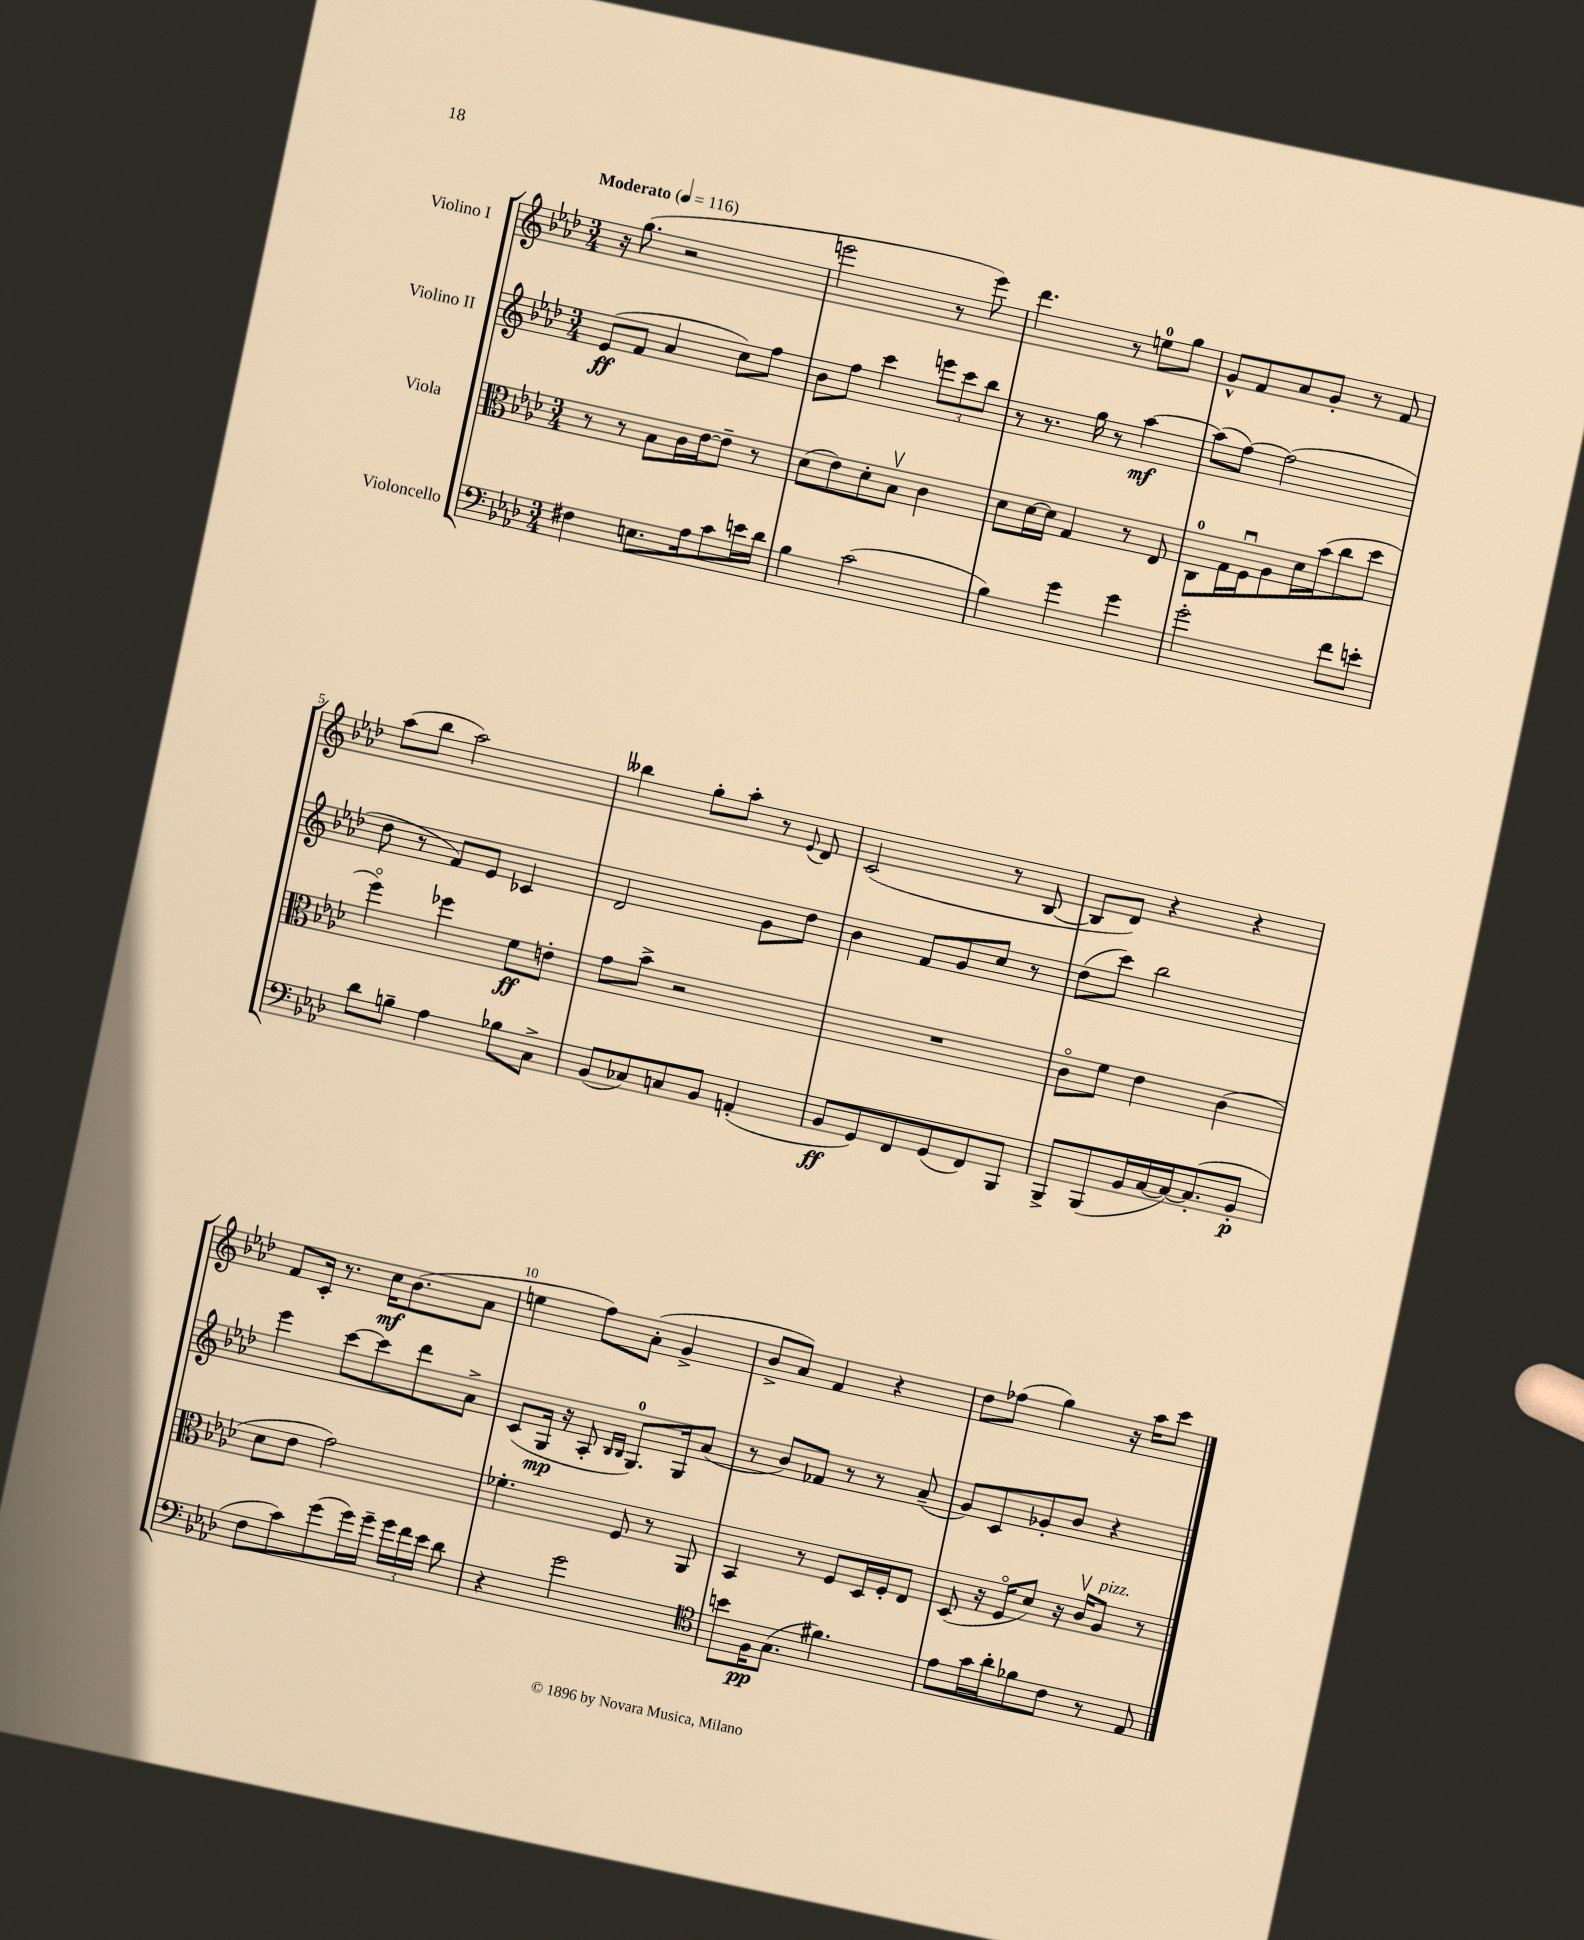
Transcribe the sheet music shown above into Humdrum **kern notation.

**kern	**kern	**kern	**kern
*staff4	*staff3	*staff2	*staff1
*clefF4	*clefC3	*clefG2	*clefG2
*k[b-e-a-d-]	*k[b-e-a-d-]	*k[b-e-a-d-]	*k[b-e-a-d-]
*M3/4	*M3/4	*M3/4	*M3/4
*MM116	*MM116	*MM116	*MM116
4F#\	8r	(8e-/L	16r
.	.	.	(8.gg\
.	8r	8f/J	.
8.E\L	8B-\L	4a-/	2r
.	16c\L	.	.
16A-\k	[16e-\J	.	.
8c\	8e-~\]J	8cc\L)	.
16e\L	8r	8ff\J	.
16d-\JJ	.	.	.
=	=	=	=
4B-\	(8d-\L	8b-\L	2eee\
.	8e-\)	8ff\J	.
(2c\	8d-'\	4ccc\	.
.	8B-v\J	.	.
.	4c\	12eee\L	8r
.	.	12ccc\	.
.	.	.	8eee\)
.	.	12bb-\J	.
=	=	=	=
4B-\)	8d-\L	8r	4.ddd-\
.	[16d-\L	8.r	.
.	16d-\]JJ	.	.
4g\	4G/	.	.
.	.	16gg\	.
.	.	8r	8r
4g\	8r	[4aa-\	8ee\L
.	8E-/	.	8gg\J
=	=	=	=
2g'\	8C\L	(8aa-\]L	8g^^/L
.	16G\L	[8ff\J)	8f/
.	16Fu\J	.	.
.	8A-\	(2ff\]	8a-/
.	16d-\L	.	8g'/J
.	(16b-\J	.	.
8f\L	8cc\	.	8r
8e'\J	8dd-\J	.	8f/
=	=	=	=
8d-\L	4ffo\)	8dd-\	(8aa-\L
8B~\J	.	8r	8bb-\J
4A-\	4ff-\	8f/L)	2aa-\)
.	.	8e-/J	.
8B-\L	8f\L	4c-/	.
8C^\J	8e'\J	.	.
=	=	=	=
(8BB-/L	8g\L	2d-/	4bb--\
8C-/)	8b-^\J	.	.
8C/	2r	.	8gg'\L
8BB-/J	.	.	8aa-'\J
(4AA'/	.	8g\L	8r
.	.	.	8qqe-/
.	.	8dd-\J	8d-/
=	=	=	=
8BB-/L	2.r	4b-\	(2c/
8GG/)	.	.	.
8FF/	.	8f/L	.
(8GG/	.	8g/	.
8FF/)	.	8cc/J	8r
8BBB-/J	.	8r	[8B-/
=	=	=	=
8BBB-^/L	8co\L	(8dd-\L	8B-/]L
(8BBB-/	8f\J	8ccc\J)	8d-/J)
16BB-/L	4e-\	2bb-\	4r
[16C/	.	.	.
16C/_J)	.	.	.
(8.C'/]	.	.	.
.	(4c\	.	4r
8BB-'/J	.	.	.
=	=	=	=
8F\L	8d-\L	4eee-\	8f/L
8c\)	8e-\J	.	16c'/Jk
.	.	.	8.r
(8g\	2g\)	[8ccc\L	.
16g\L)	.	8ccc\]	16cc\LK
16g~\JJ	.	.	(8.b-\
24g\LL	.	8ddd-\	.
24f\	.	.	.
24e-\JJ	.	.	.
8d-\	.	8a-^\J	8a-\J
=	=	=	=
4r	4.f-'\	(8c/L	4ee\
.	.	16G/Jk	.
.	.	16r	.
2g\	.	8A-'/	8ff\L)
.	.	16qqB-/LL	.
.	.	16qqB-/JJ	.
.	8F/	8.G/L)	(8a-'\J
.	8r	.	4g^/
.	.	16G/k	.
.	8AA-/	(8a-/J	.
=	=	=	=
*clefC4	*	*	*
8b\L	4BB-/	8r	8b-^/L
16F\K	.	8b-/L)	8a-/J)
(8.G\J	.	.	.
.	8r	8f-/J	4f/
4.f#\)	8F/L	8r	.
.	16D-/L	8r	4r
.	16F'/J	.	.
.	8E-/J	(8a-~/	.
=	=	=	=
8e-\L	(8D-/	8g/L)	8dd-\L
16g\L	16r	8c/	(8ff-\J
16a-'\J	16Fo/LK	.	.
8f-\	8d-/J)	8g-'/	4gg\)
8c\J	16r	8b-/J	.
.	16cv/LK	.	.
8r	8A-/J	4r	16r
.	.	.	16aa-\LK
8E-/	8r	.	8ccc\J
==	==	==	==
*-	*-	*-	*-
